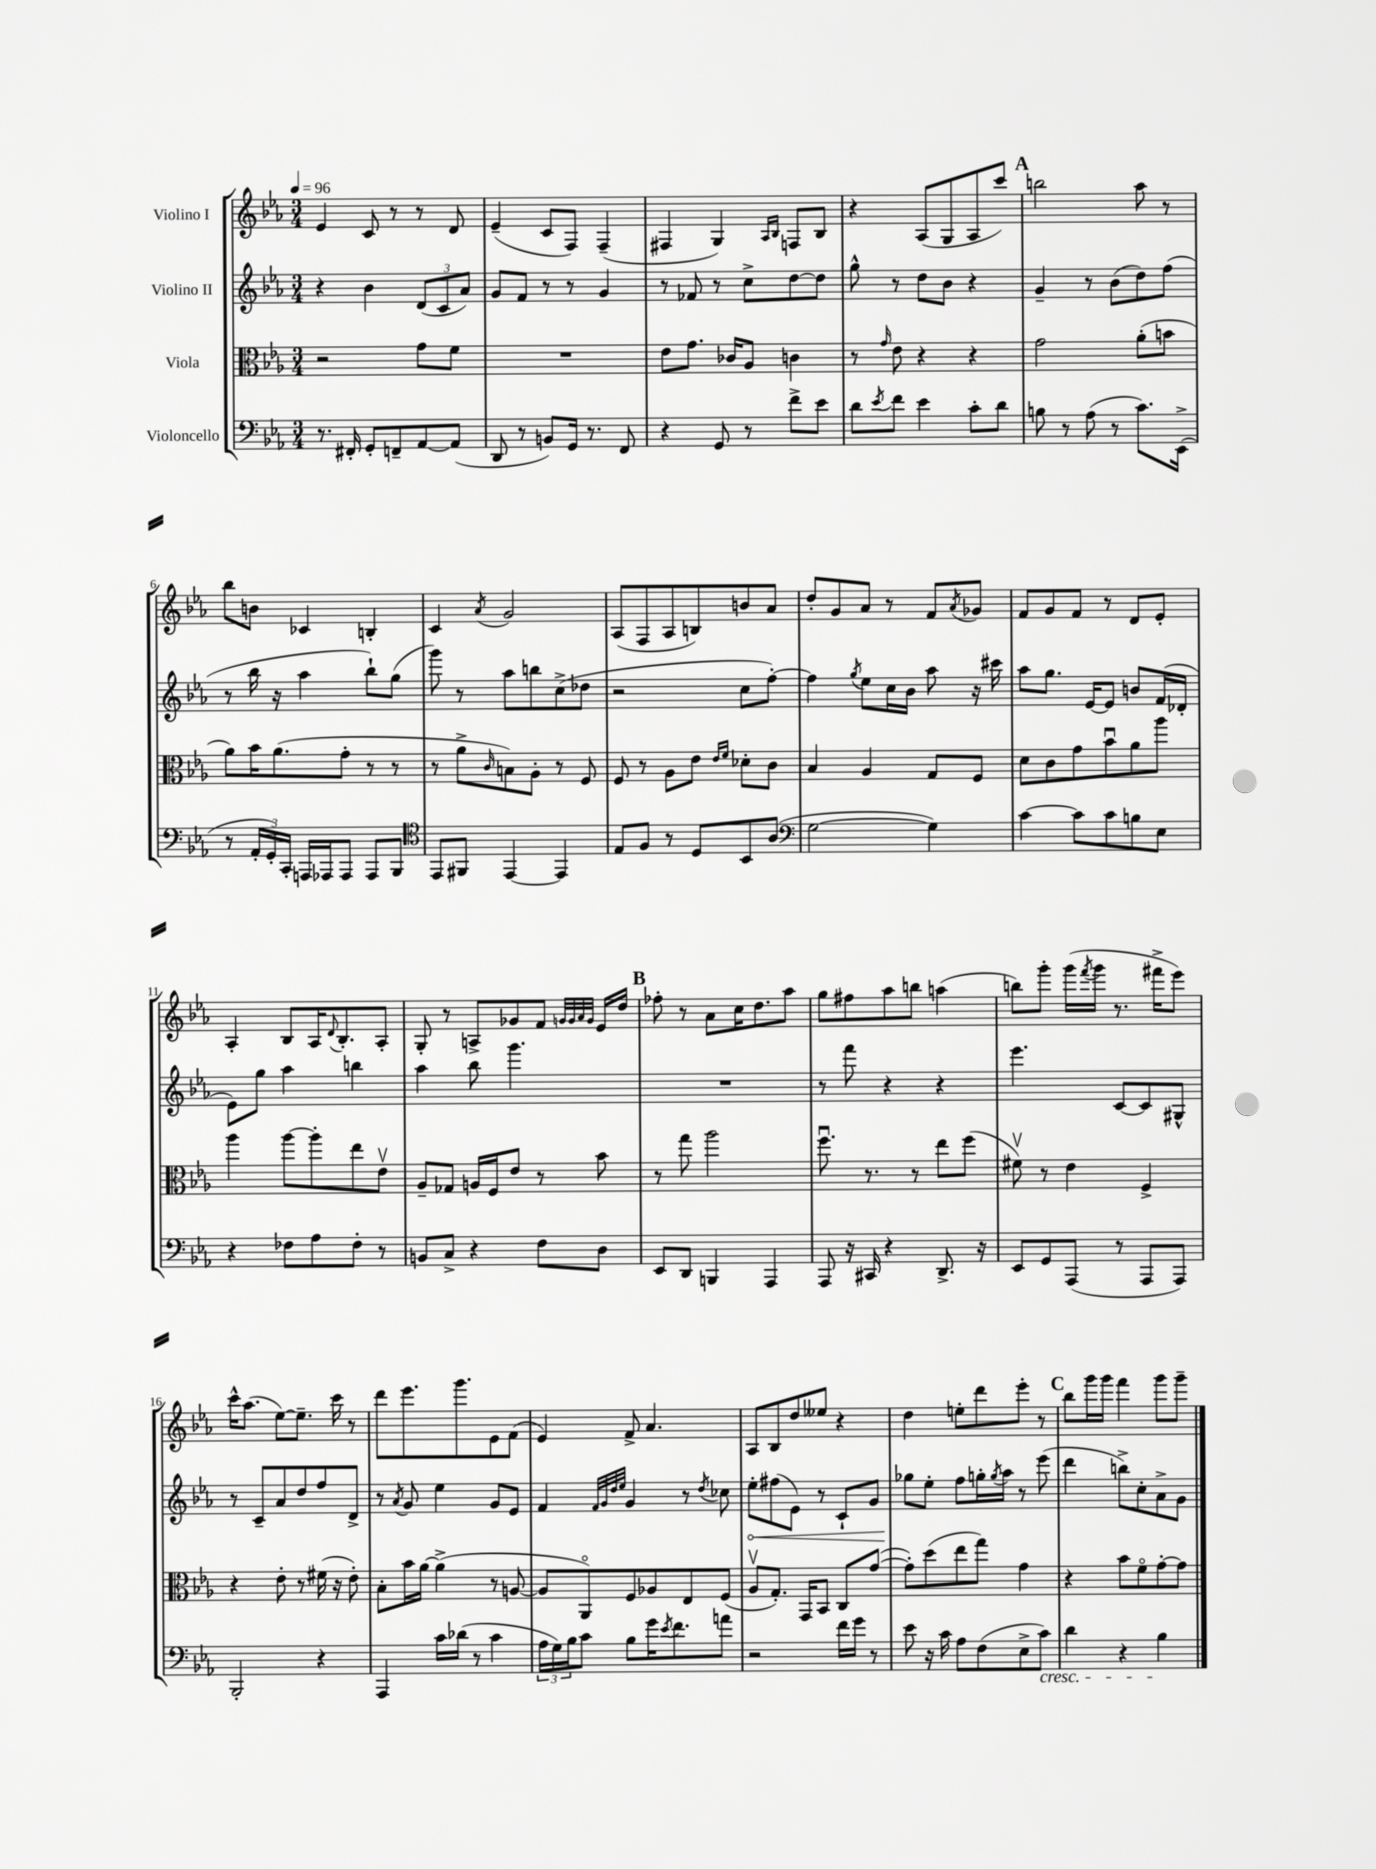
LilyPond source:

<<
\new StaffGroup <<
\new Staff = "s0" \with { instrumentName = "Violino I" } {
    \clef treble \key ees \major \numericTimeSignature \time 3/4 \tempo 4 = 96
    ees'4 c'8 r8 r8 d'8 |
    ees'4--( c'8 f8) f4--( |
    fis4 g4) \grace { aes16 bes16 } f8 bes8 |
    r4 aes8( g8 aes8 c'''8) |
    \mark \markup { \bold "A" } b''2 aes''8 r8 |
    bes''8 b'8 ces'4 b4-. |
    c'4 \acciaccatura { aes'8 } g'2 |
    aes8( f8 aes8 b8) b'8 aes'8 |
    d''8-. g'8 aes'8 r8 f'8 \acciaccatura { aes'8 } ges'8 |
    f'8 g'8 f'8 r8 d'8 ees'8-. |
    aes4-. bes8 aes16 \appoggiatura { d'8 } bes8.-. aes8-. |
    g8-. r8 a8-> ges'8 f'8 \grace { g'32 g'32 aes'32 g'32 } ees'16 d''16 |
    \mark \markup { \bold "B" } fes''8-. r8 aes'8 c''16 d''8. aes''8 |
    g''8 fis''8 aes''8 b''8 a''4( |
    b''8) g'''8-. g'''16( \acciaccatura { f'''8 } g'''16 r8. fis'''16-> ees'''8) |
    c'''16-^ aes''8.( ees''8~) ees''8.-- c'''16 r8 |
    d'''8 ees'''8. g'''8. ees'8 f'8( |
    ees'4) f'8-> aes'4. |
    aes8 bes8 d''8 eeses''8 r4 |
    d''4 e''8-. d'''8 ees'''8-. r8 |
    \mark \markup { \bold "C" } bes''8 g'''16 g'''16 f'''4 g'''8 g'''8-- \bar "|." |
}
\new Staff = "s1" \with { instrumentName = "Violino II" } {
    \clef treble \key ees \major \numericTimeSignature \time 3/4
    r4 bes'4 \tuplet 3/2 { d'8( c'8 aes'8) } |
    g'8 f'8 r8 r8 g'4 |
    r8 fes'8 r8 c''8-> d''8~ d''8 |
    g''8-^ r8 d''8 bes'8 r4 |
    \mark \markup { \bold "A" } g'4-- r8 bes'8( d''8) f''8( |
    r8 bes''16 r16 aes''4 bes''8-!) g''8( |
    g'''8) r8 aes''8 b''8 c''8->( des''8 |
    r2 c''8 f''8~-.) |
    f''4 \acciaccatura { g''8 } ees''8 c''16 bes'16 aes''8 r16 cis'''16 |
    aes''8 g''8. ees'16~ ees'8 b'8 f'16( des'16-. |
    ees'8) g''8 aes''4 b''4 |
    aes''4 bes''8 g'''4. |
    \mark \markup { \bold "B" } R2. |
    r8 f'''8 r4 r4 |
    ees'''4. c'8~ c'8 gis8-^ |
    r8 c'8-- aes'8 d''8 f''8 d'8-> |
    r8 \acciaccatura { aes'8 } g'8 ees''4 g'8 ees'8 |
    f'4 \grace { f'32 g'32 d''32 ees''32 } g'4 r8 \acciaccatura { d''8 } ces''8 |
    \once \override Hairpin.circled-tip = ##t ees''8-.\< fis''8( ees'8) r8 c'8-! g'8 |
    ges''8\! ees''8-. f''8 g''16-. \acciaccatura { g''8 } aes''16 r8 ees'''8( |
    \mark \markup { \bold "C" } d'''4 b''8->) c''8-. aes'8-> g'8 \bar "|." |
}
\new Staff = "s2" \with { instrumentName = "Viola" } {
    \clef alto \key ees \major \numericTimeSignature \time 3/4
    r2 g'8 f'8 |
    R2. |
    ees'8 g'8. ces'16 aes8 c'4 |
    r8 \grace { g'16 } ees'8 r4 r4 |
    \mark \markup { \bold "A" } g'2 aes'8-.( b'8 |
    aes'8) bes'16 aes'8.( g'8-. r8 r8 |
    r8 aes'8-> \grace { c'16 } b8) aes8-. r8 f8 |
    f8 r8 aes8 ees'8 \grace { ees'16 f'16 } des'8-. c'8 |
    bes4 aes4 g8 f8 |
    d'8 c'8 g'8 bes'8\downbow aes'8 aes''8 |
    aes''4 aes''8~ aes''8-. ees''8 ees'8\upbow |
    aes8-- ges8 a16 f16 ees'8 r8 bes'8 |
    \mark \markup { \bold "B" } r8 g''8 aes''2 |
    f''8.\downbow r8. r8 ees''8 f''8( |
    fis'8\upbow) r8 ees'4 f4-> |
    r4 ees'8-. r8 fis'16( r16 ees'8-.) |
    bes8-. bes'16 aes'16~ aes'4->( r8 a8~ |
    a8 aes,8\flageolet) f8 aes8 ees8 f8( |
    aes8\upbow g8.-.) g,16 bes,8 c8 g'8~( |
    g'8-.) d''8( ees''8 g''8) g'4 |
    \mark \markup { \bold "C" } r4 bes'8 f'8\flageolet g'8~-. g'8 \bar "|." |
}
\new Staff = "s3" \with { instrumentName = "Violoncello" } {
    \clef bass \key ees \major \numericTimeSignature \time 3/4
    r8. fis,16-. g,8-. f,8-- aes,8~ aes,8( |
    d,8 r8 b,8) g,16 r8. f,8 |
    r4 g,8 r8 f'8-> ees'8 |
    d'8 \acciaccatura { ees'8 } f'8 ees'4 c'8-. d'8 |
    \mark \markup { \bold "A" } b8 r8 aes8( r8 c'8.) ees,16->( |
    r8 \tuplet 3/2 { aes,16-. g,16-.) c,16-. } a,,16 aes,,16 aes,,8 aes,,8 bes,,8 |
    \clef tenor ees,8 fis,8 ees,4~ ees,4 |
    ees8 f8 r8 d8 bes,8 aes8( |
    \clef bass g2~ g4) |
    c'4~ c'8 c'8 b8 ees8 |
    r4 fes8 aes8 fes8-. r8 |
    b,8 c8-> r4 f8 d8 |
    \mark \markup { \bold "B" } ees,8 d,8 b,,4 aes,,4 |
    aes,,8 r16 cis,16 r4 d,8.-> r16 |
    ees,8 g,8 aes,,8( r8 aes,,8 aes,,8) |
    bes,,2-. r4 |
    aes,,4 c'16 des'16( r8 c'4 |
    \tuplet 3/2 { aes16 g16) bes16 } c'8 bes8 g'16 \acciaccatura { ees'8 } f'8. a'8 |
    r2 f'16 g'16 r8 |
    ees'8 r16 c'16 aes8 f8( ees8-> c'8\cresc) |
    \mark \markup { \bold "C" } d'4 r4 bes4\! \bar "|." |
}
>>
>>
